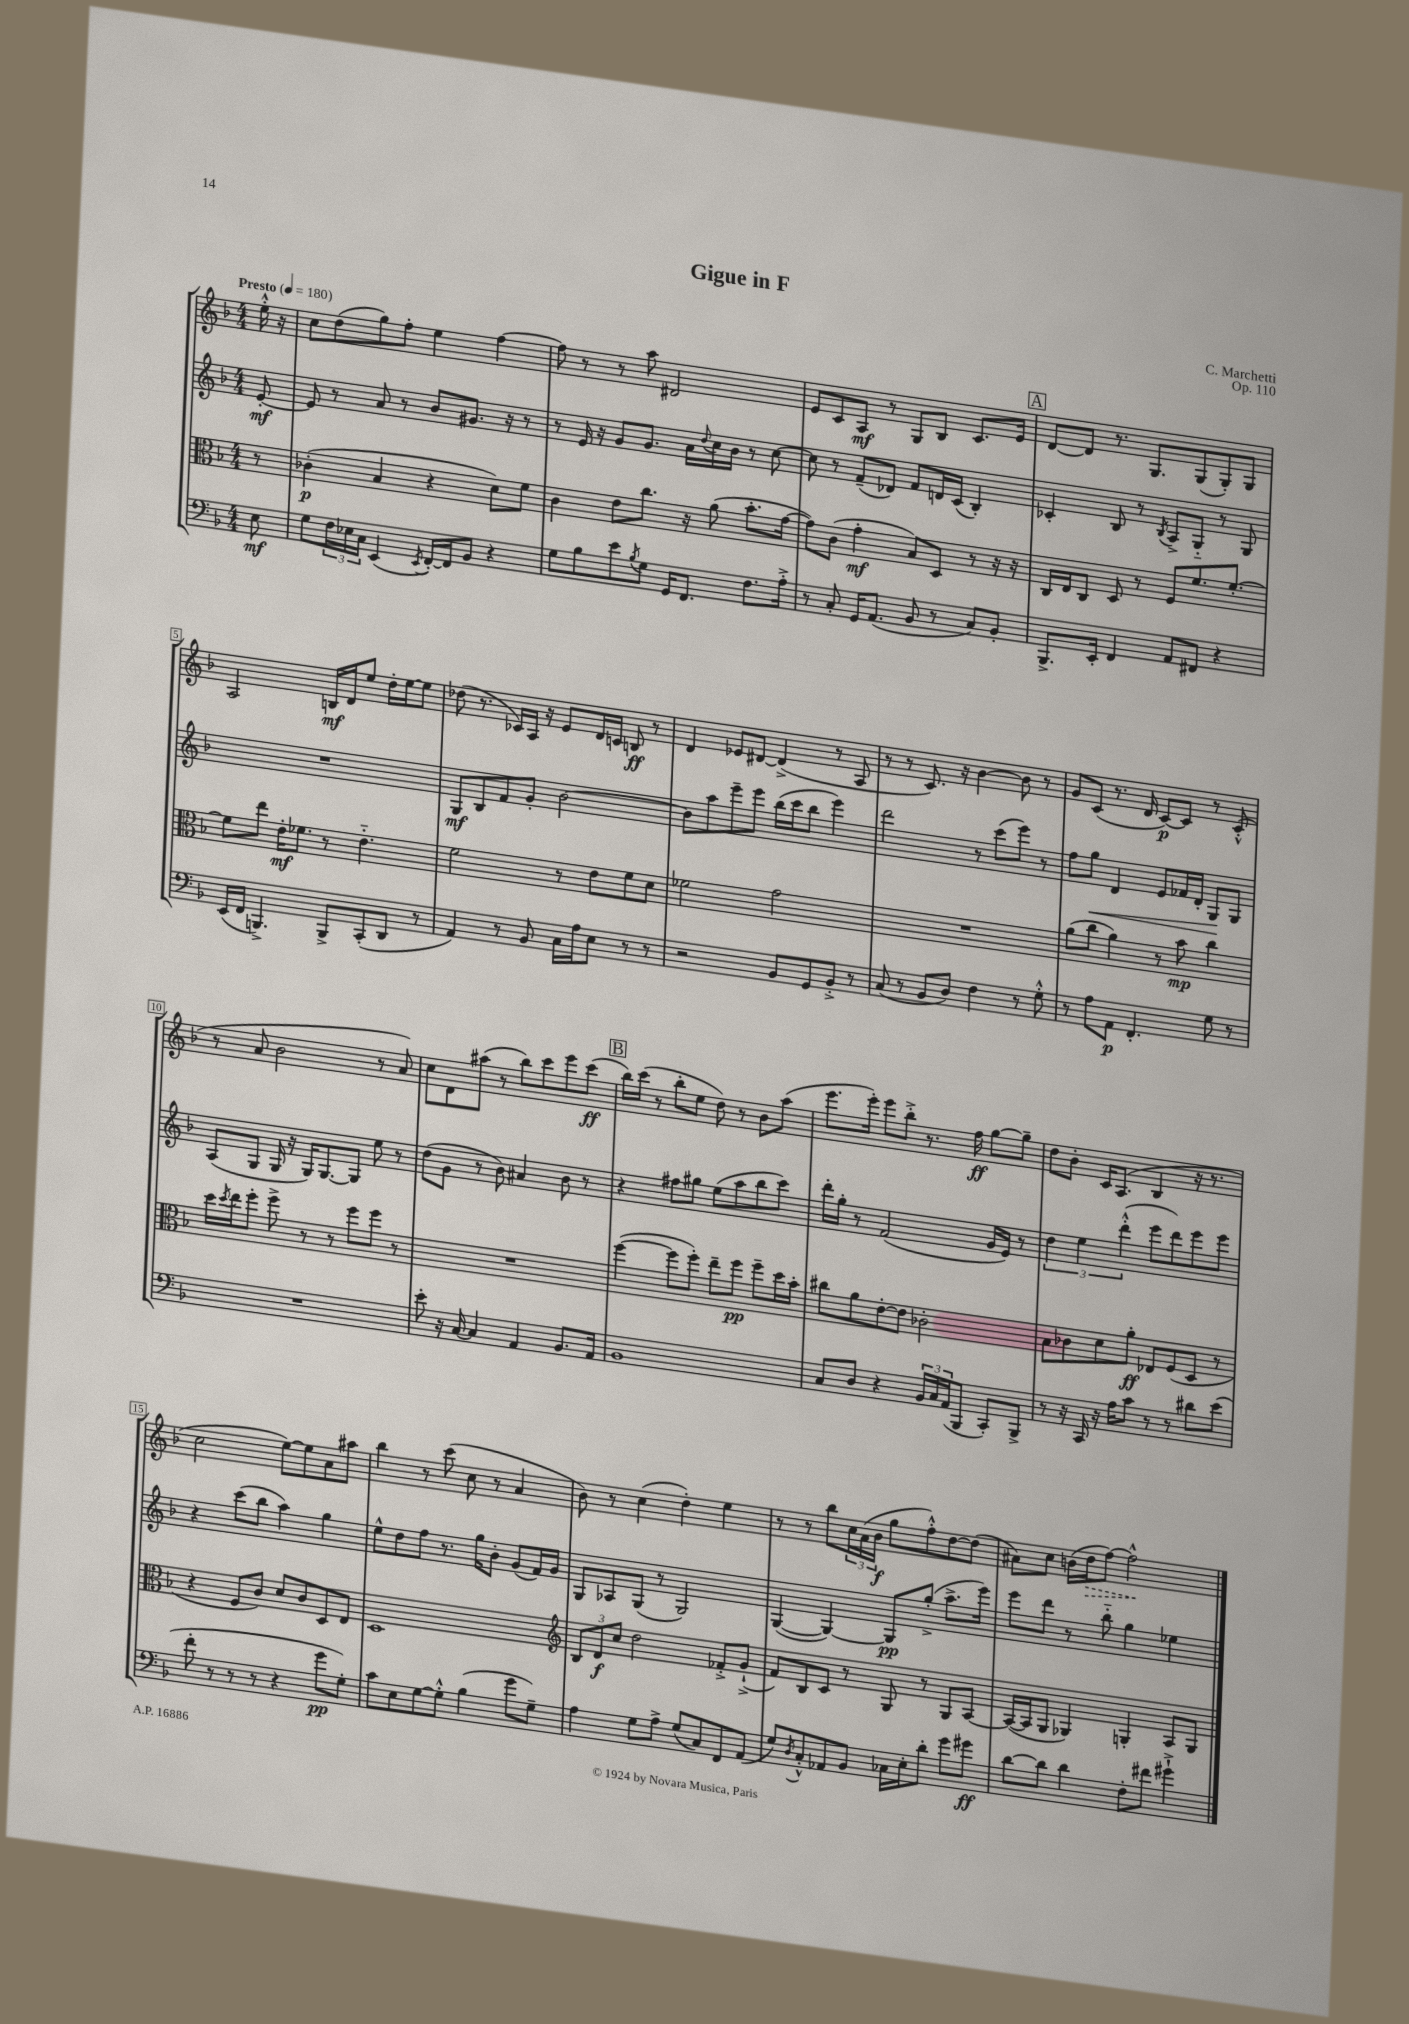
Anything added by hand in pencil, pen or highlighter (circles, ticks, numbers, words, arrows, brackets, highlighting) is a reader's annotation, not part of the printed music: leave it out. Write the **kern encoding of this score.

**kern	**kern	**kern	**kern
*staff4	*staff3	*staff2	*staff1
*clefF4	*clefC3	*clefG2	*clefG2
*k[b-]	*k[b-]	*k[b-]	*k[b-]
*M4/4	*M4/4	*M4/4	*M4/4
*MM180	*MM180	*MM180	*MM180
8E\	8r	[8e'/	16ee'^^\
.	.	.	16r
=	=	=	=
8G\L	(4c-'\	8e/]	8cc\L
24F\L	.	8r	(8dd\
24E-\	.	.	.
24C\JJ	.	.	.
(4EE/	4B-/	8a/	8gg\)
.	.	8r	8ff'\J
8qEE/	.	.	.
[16FF'/LL)	4r	8b-/L	4ee\
16FF/]J	.	.	.
8BB-/J	.	8.g#/J	.
4r	8d\L)	.	[4ff\
.	.	16r	.
.	8f\J	8r	.
=	=	=	=
8G\L	4c\	8r	8ff\]
8B-\	.	16e/	8r
.	.	16r	.
8e\	8e\L	8g/L	8r
8qB-/	.	.	.
8G\J	8.cc\J	8.g/J	8aa\
16GG/LK	.	.	2d#/
8.FF/J	16r	16a\LL	.
.	.	8qqdd/	.
.	(8a\	16cc\	.
.	.	16b-\JJ	.
8.F\L	8.b-'\L	8r	.
.	.	[8cc\	.
16A'^\Jk	[16g\Jk	.	.
=	=	=	=
8r	8g\]L)	8cc\]	8e/L
8C'/	(8c\J	8r	8c/
16GG/LK	4g'\	(8f~/L	8A/J
(8.AA/J	.	.	.
.	.	8d-/J)	8r
8BB-/	8B-/L)	8f/L	8G/L
8r	8D/J	16d/L	8B-/J
.	.	(16c/JJ	.
8C/L)	8r	4B-'/)	8.c/L
8BB-'/J	16r	.	.
.	16r	.	16e/Jk
=	=	=	=
8.BBB-^/L	16C/LL	4c-'/	[8d/L
.	16E/J	.	.
.	8C/J	.	8d/]J
16EE'/Jk	.	.	.
4FF/	8D/	8B-/	8.r
.	8r	8r	.
.	.	.	8.G/L
.	.	8qB-/	.
8AA/L	8F/L	8A^/L	.
8FF#/J	8.f/	8G'~/J	(8G/
4r	.	8r	8G'/)
.	[8.f'/J	.	.
.	.	8G/	8G/J
=	=	=	=
(16EE/LL	8f\]L	1r	2A/
16FF/JJ	.	.	.
4.BBB^/)	8ee\J	.	.
.	16e'\LK	.	.
.	8.f-\J	.	.
8BBB^/L	8r	.	16B/LL
.	.	.	16d/J
(8CC'/	4.e'~\	.	8ee/J
8DD/J	.	.	16dd'\LL
.	.	.	[16ee\J
8r	.	.	8ee\]J
=	=	=	=
4AA/)	2f\	8G/L	(8dd-\
.	.	8B-/	8.r
8r	.	8f/	.
.	.	.	16c-/LL)
8BB-/	.	8g'/J	16A/JJ
.	.	.	16r
16C\LL	8r	[2b-\	8e/L
16A\J	.	.	.
8E\J	8e\L	.	16d/L
.	.	.	16c/JJ
8r	8f\	.	8B/
8r	8d\J	.	8r
=	=	=	=
2r	2f-\	8b-\]L	4d/
.	.	8aa\	.
.	.	8eee~\	8e-/L
.	.	8eee\J	[8d#/J
8BB-/L	2g\	(16bb-\LL	(4d#^/]
.	.	16ccc\J	.
8GG/	.	8bb-\J	.
8BB-'^/J	.	4eee\)	8r
8r	.	.	8A/
=	=	=	=
(8C/	1r	2ddd\	8r
8r	.	.	8r
8BB-/L	.	.	8.c/)
8D/J)	.	.	.
.	.	.	16r
4F\	.	8r	[4b-\
.	.	(8ccc\L	.
8r	.	8eee\J)	8b-\]
8G'^^\	.	8r	8r
=	=	=	=
8r	(8a\L	8ff\L	8g/L
8A\L	8cc\J	8gg\J	(8c/J
8AA\J	4a\)	4d/	8.r
4.FF'/	.	.	.
.	.	.	16d/
.	8r	8e/L	[8c/L)
.	8b-\	16f-/L	8c/]J
.	.	16d'/JJ	.
8G\	4cc\	8G/L	8r
8r	.	8G/J	(8c'^^/
=	=	=	=
1r	16dd\LL	(8A/L	8r
.	8qdd/	.	.
.	16ee\J	.	.
.	8ff'\J	8G/J	8a/
.	8ff^\	16G/	2b-\
.	.	16r	.
.	8r	16G/LK)	.
.	.	[8.G/	.
.	8r	.	.
.	8ff\L	8G/]J	.
.	8ff\J	8ee\	8r
.	8r	8r	8a/)
=	=	=	=
8e'\	1r	(8dd\L	8cc\L
16r	.	8g\J	8d\
[16C/	.	.	.
4C/]	.	8r	(8aa#\J
.	.	8b-\)	8r
4AA/	.	4a#/	8bb-\L)
.	.	.	8ccc\
8.BB-/L	.	8b-\	8eee\
.	.	8r	(8ccc\J
16AA/Jk	.	.	.
=	=	=	=
1BB-	([4ff\	4r	16bb-\LL)
.	.	.	(16ccc\JJ
.	.	.	8r
.	8ff\]L	8ff#\L	8bb-'\L
.	8ff'\J)	8gg#\J	8ee\J
.	8ee~\L	(8ee\L	8dd\)
.	8ff\J	8aa\	8r
.	8ff~\L	8bb-\	8b-\L
.	16dd\L	8ccc\J)	(8aa\J
.	16b-'\JJ	.	.
=	=	=	=
8C/L	8cc#\L	16ddd'\LL	8.eee\L
.	.	16gg'\JJ	.
8D/J	8a\	8r	.
.	.	.	16eee'\Jk)
4r	[8e'\	(2f/	8eee\L
.	8e\]J	.	8bb-'^\J
24BB-/LL	2c-'\	.	8.r
24C/	.	.	.
(24AA/J	.	.	.
8BBB-/J	.	.	.
.	.	.	16ff\
8CC'/L)	.	16g/LL	[8gg\L
.	.	16e/JJ)	.
8BBB-^/J	.	8r	8gg~\]J
=	=	=	=
8r	8B-\L	6dd\	8dd\L
16r	8c-\	.	8b-'\J
.	.	6ee\	.
16CC/	.	.	.
16r	8d\	.	16c/LK
16A\LK	.	.	(8.A/J
.	.	(6ddd'^^\	.
8c\J	8a'\J	.	.
8r	8E-/L	8eee\L	4B-/
8r	(8F/	8ddd\)	.
8d#\L	8D/J	8eee\	16r
.	.	.	8.r
(8e\J	8r	8eee\J	.
=	=	=	=
8f'\	4r	4r	2cc\
8r	.	.	.
8r	8F/L	(8ccc\L	.
8r	8c/J)	8bb-\J	.
4r	8d/L	4aa\)	[8ee\L)
.	8c/	.	8ee\]
8g\L	8D/	4gg\	8a\
8G'\J)	8E/J	.	8aa#\J
=	=	=	=
8c\L	1D	8ee^^\L	4bb-\
8E\	.	8dd\	.
[8G\	.	8ff\J	8r
8G'^^\]J	.	8.r	(8ccc\
(4B-\	.	.	8cc\
.	.	16gg\LK	.
.	.	8b-'\J	8r
8g\L	.	(8g/L	4a/
8G~\J)	.	16f/L)	.
.	.	16g/JJ	.
=	=	=	=
*	*clefG2	*	*
4A\	12B-/L	8G/L	8b-\)
.	12d/	.	.
.	.	8A-/	8r
.	12cc/J	.	.
8G\L	2dd\	(8G/J	(4cc\
8A^\J	.	8r	.
(8G/L	.	2G/)	4dd'\)
8C/)	.	.	.
8FF/	8f-'^/L	.	4ee\
(8AA/J	(8g`^/J	.	.
=	=	=	=
8G/L)	8f/L)	([4G/	8r
8qD/	.	.	.
8C'^^/	8B-/	.	8r
8AA-/	8c/J	4G/_)	8bb-\L
8BB-/J	8r	.	24cc\L
.	.	.	(24a\
.	.	.	24b-\JJ
16C-\LL	8G/	8G/]L	8gg\L
16E'\J	.	.	.
8d'\J	8r	(8gg'^/J	8ff'^^\)
8g\L	8G/L	8.aa^\L	[8dd\
8g#\J	[8A/J	.	(8dd\]J
.	.	16eee\Jk)	.
=	=	=	=
[8d\L	(16A/_LL	8eee\L	8a#\L)
.	16A/]J	.	.
8d\]J	8G/J	8ddd\J	8cc\J
4d\	4G-/)	8r	(16b\LL
.	.	.	16dd\J
.	.	8bb-'~\	[8ff\J)
8F'\L	4G'/	4gg\	2ff^^\]
8f#\J	.	.	.
4g#`^\	8A/L	4ee-\	.
.	8G/J	.	.
==	==	==	==
*-	*-	*-	*-
